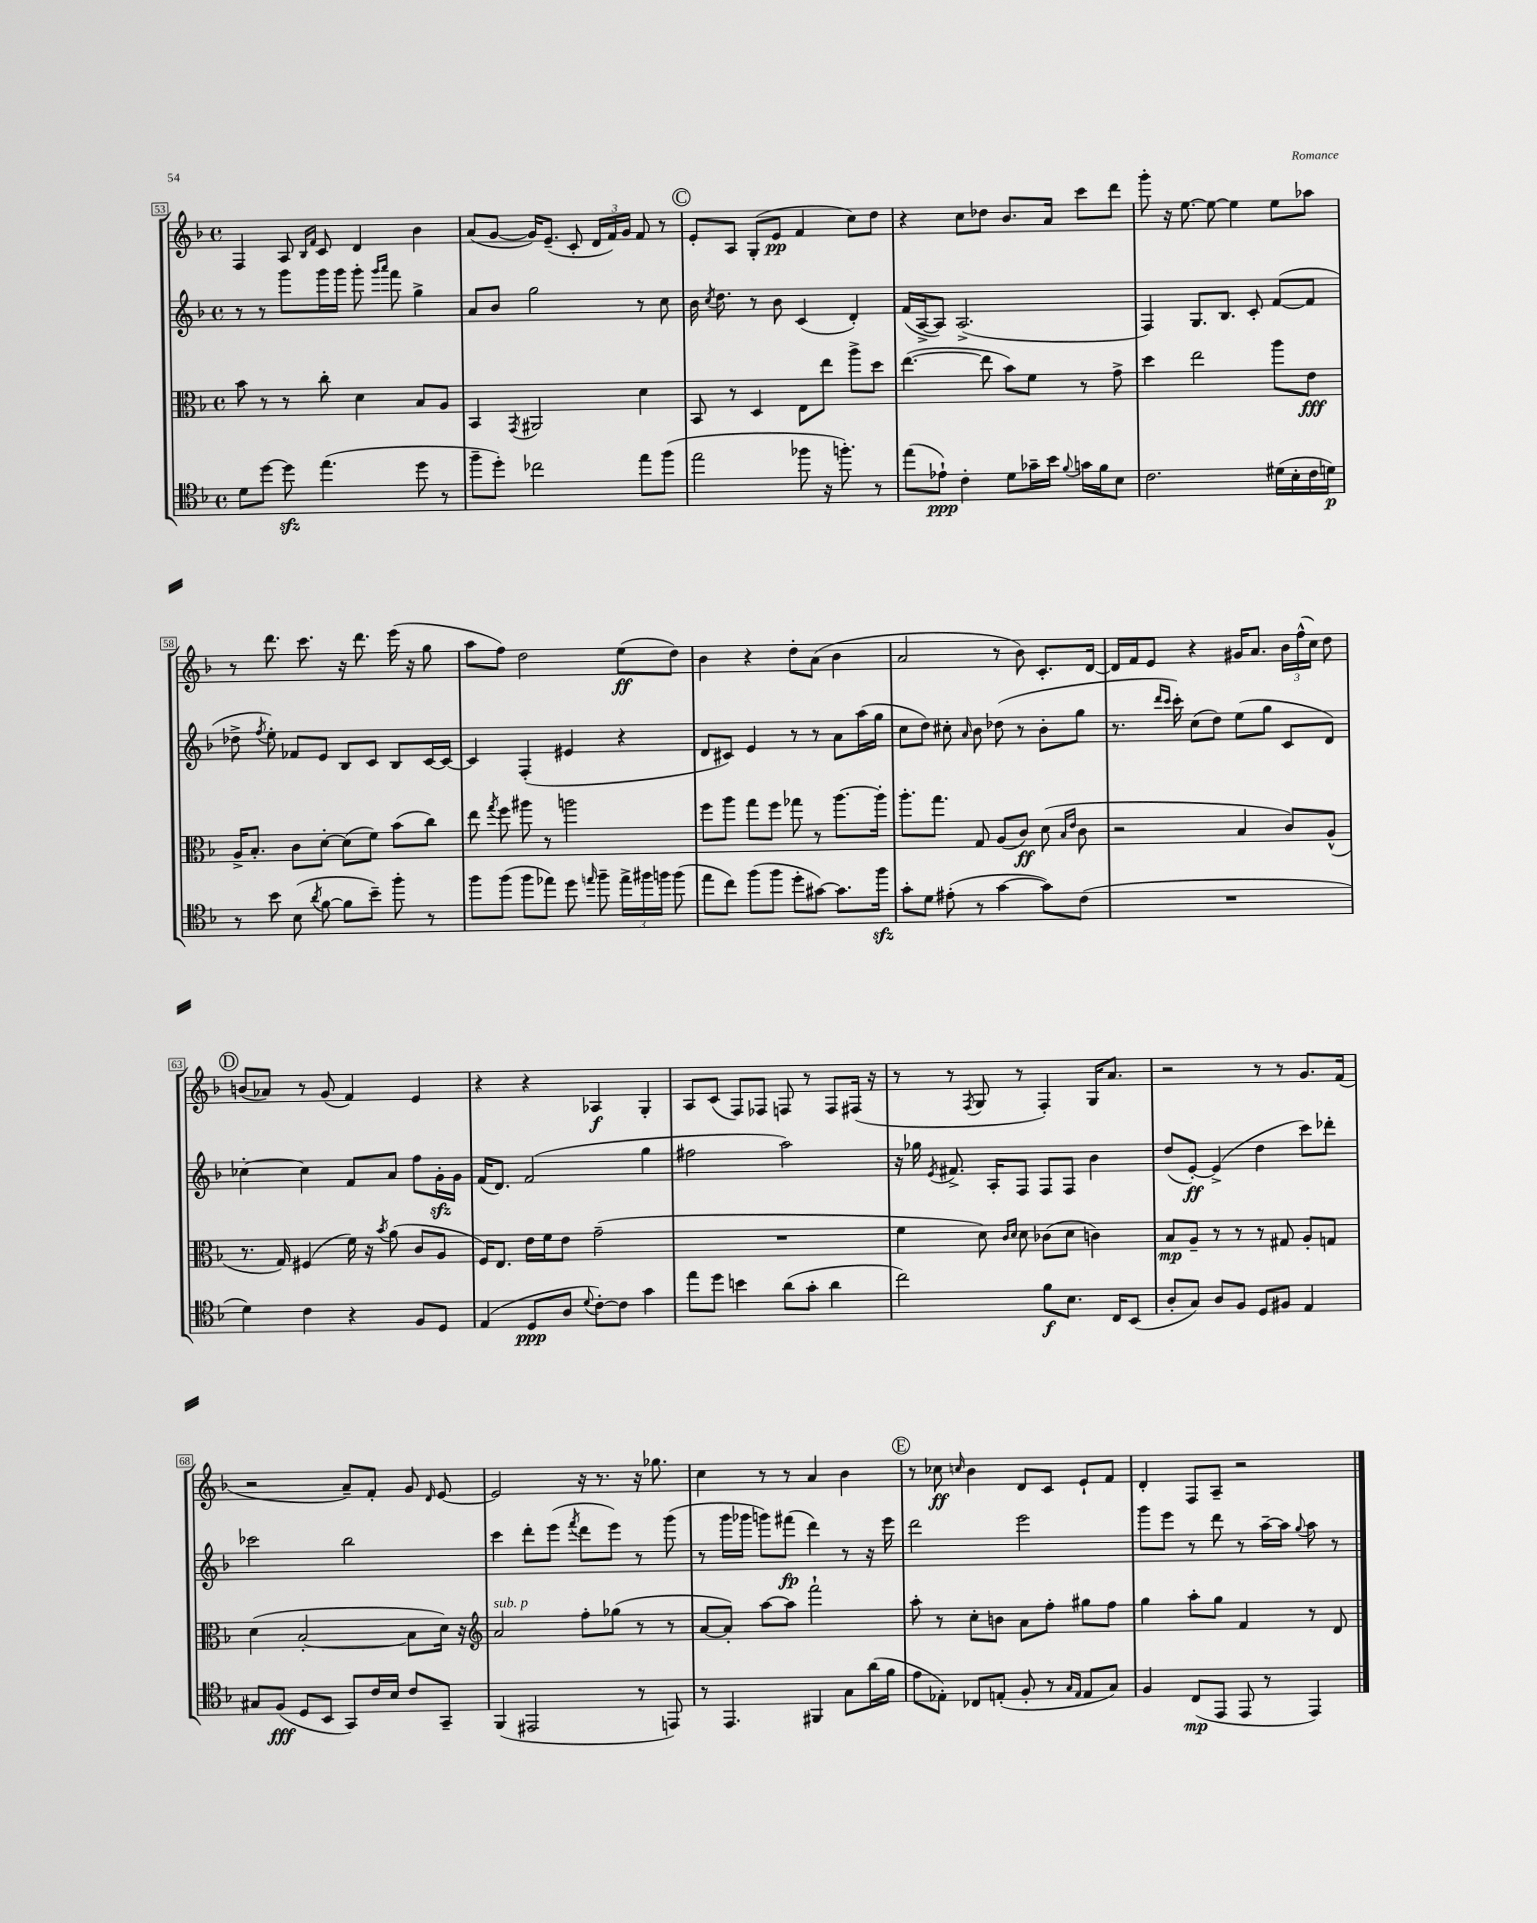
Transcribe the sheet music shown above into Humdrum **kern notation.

**kern	**dynam	**kern	**dynam	**kern	**dynam	**kern	**dynam
*part4	*part4	*part3	*part3	*part2	*part2	*part1	*part1
*staff4	*staff4	*staff3	*staff3	*staff2	*staff2	*staff1	*staff1
*clefC4	*	*clefC3	*	*clefG2	*	*clefG2	*
*k[b-]	*	*k[b-]	*	*k[b-]	*	*k[b-]	*
*M4/4	*	*M4/4	*	*M4/4	*	*M4/4	*
*met(c)	*	*met(c)	*	*met(c)	*	*met(c)	*
=53	=53	=53	=53	=53	=53	=53	=53
8d\L	.	8b-\	.	8r	.	4F/	.
[8dd\J	.	8r	.	8r	.	.	.
8ddzz\]	.	8r	.	8ggg\L	.	8A/	.
.	.	.	.	.	.	16qqB-/LL	.
.	.	.	.	.	.	16qqf/JJ	.
(4.ee\	.	8cc'\	.	16ggg\L	.	8c/	.
.	.	.	.	16ggg\JJ	.	.	.
.	.	4d\	.	8ggg'\	.	4d/	.
.	.	.	.	16qqggg/LL	.	.	.
.	.	.	.	16qqaaa/JJ	.	.	.
.	.	.	.	8fff\	.	.	.
8dd\	.	8B-/L	.	4gg^\	.	4b-\	.
8r	.	8A/J	.	.	.	.	.
=54	=54	=54	=54	=54	=54	=54	=54
8ff~\L	.	4BB-/	.	8a/L	.	(8a/L	.
8dd'\J)	.	.	.	8b-/J	.	[8g/J	.
.	.	8qGG/	.	.	.	.	.
2cc-X\	.	2AA#X/	.	2gg\	.	16g/KL])	.
.	.	.	.	.	.	(8.e~/J	.
.	.	.	.	.	.	8c'/	.
.	.	.	.	.	.	24d/LL	.
.	.	.	.	.	.	24f/)	.
.	.	.	.	.	.	24g/JJ	.
8ee\L	.	4d\	.	8r	.	8f/	.
(8ff\J	.	.	.	8cc\	.	8r	.
!!LO:REH:place=s1:t=C
=55	=55	=55	=55	=55	=55	=55	=55
2ee\	.	8BB-/	.	16b-\	.	8e'/L	.
.	.	.	.	8qcc/	.	.	.
.	.	.	.	8.dd\	.	.	.
.	.	8r	.	.	.	8A/J	.
.	.	4D/	.	8r	.	(8G'/L	.
.	.	.	.	8b-\	.	8e/J	pp
8ff-X\	.	8E\L	.	(4c/	.	4f/	.
16r	.	8ee\J	.	.	.	.	.
8.ffn'\)	.	.	.	.	.	.	.
.	.	8aa^\L	.	4d'/)	.	8cc\L)	.
8r	.	8dd\J	.	.	.	8dd\J	.
=56	=56	=56	=56	=56	=56	=56	=56
(8ee\L	.	([4.ee\	.	(16f/LL	.	4r	.
.	.	.	.	[16A^/J	.	.	.
8e-X`\J)	ppp	.	.	8A/J])	.	.	.
4c'\	.	.	.	(2.A^/	.	8cc\L	.
.	.	8ee\]	.	.	.	8dd-X\J	.
8d\L	.	8b-\L)	.	.	.	8.b-/L	.
16g-X~\L	.	8f\J	.	.	.	.	.
16b-\JJ	.	.	.	.	.	16a/Jk	.
8qqf/	.	.	.	.	.	.	.
16gn\LL	.	8r	.	.	.	8ccc\L	.
16f\J	.	.	.	.	.	.	.
8B-\J	.	8g^\	.	.	.	8ddd\J	.
=57	=57	=57	=57	=57	=57	=57	=57
2.c\	.	4dd\	.	4F/)	.	8ggg'\	.
.	.	.	.	.	.	16r	.
.	.	.	.	.	.	[8.ee\	.
.	.	2ee\	.	8.G/L	.	.	.
.	.	.	.	.	.	8ee\_	.
.	.	.	.	8.B-/J	.	.	.
.	.	.	.	.	.	4ee\]	.
.	.	.	.	8c'/	.	.	.
(16d#X\LL	.	8aa\L	.	([8f/L	.	8ee\L	.
16B-'\	.	.	.	.	.	.	.
16c\	.	8e\J	fff	8f/J]	.	8aa-X\J	.
16dn\JJ)	p	.	.	.	.	.	.
!!LO:LB:g=z
=58	=58	=58	=58	=58	=58	=58	=58
8r	.	16A^/KL	.	8dd-X^\	.	8r	.
.	.	8.B-'/J	.	.	.	.	.
.	.	.	.	8qff/	.	.	.
8b-\	.	.	.	8ee'\)	.	8.ddd\	.
(8B-\	.	8c\L	.	8f-X/L	.	.	.
.	.	.	.	.	.	8.ccc\	.
8qa/	.	.	.	.	.	.	.
[8f\	.	[8d'\J	.	8e/J	.	.	.
8f\L]	.	(8d\L]	.	8B-/L	.	16r	.
.	.	.	.	.	.	8.ddd\	.
8b-~\J)	.	8f\J)	.	8c/J	.	.	.
8ff'\	.	(8b-\L	.	8B-/L	.	(16eee\	.
.	.	.	.	.	.	16r	.
8r	.	8cc\J)	.	[16c/L	.	8gg\	.
.	.	.	.	16c/JJ_	.	.	.
=59	=59	=59	=59	=59	=59	=59	=59
8ff\L	.	8ee\	.	4c/]	.	8aa\L	.
.	.	8qgg/	.	.	.	.	.
(8ff\J	.	8ff\	.	.	.	8ff\J)	.
8ff\L	.	8aa#X\	.	(4F'/	.	2dd\	.
8ee-X\J)	.	8r	.	.	.	.	.
8dd\	.	2aan\	.	4e#X/	.	.	.
16qqeen/	.	.	.	.	.	.	.
8ff~\	.	.	.	.	.	.	.
24ee^\LL	.	.	.	4r	.	(8ee\L	ff
24ff#X\	.	.	.	.	.	.	.
24ffn\JJ	.	.	.	.	.	.	.
(8ff\	.	.	.	.	.	8dd\J)	.
=60	=60	=60	=60	=60	=60	=60	=60
8ee\L	.	8ff\L	.	8d/L	.	4b-\	.
8cc\J)	.	8aa\J	.	8c#X/J)	.	.	.
(8ff\L	.	8gg\L	.	4e/	.	4r	.
8ff\J	.	8ff\J	.	.	.	.	.
8dd'\L	.	8gg-X\	.	8r	.	8dd'\L	.
[8g#X\J)	.	8r	.	8r	.	(8a\J	.
8.g#\L]	.	[8.aa\L	.	8a\L	.	4b-\	.
.	.	.	.	(16aa\L	.	.	.
16ffzz\Jk	.	16aa'\Jk]	.	16gg\JJ	.	.	.
=61	=61	=61	=61	=61	=61	=61	=61
8g'\L	.	8.aa'\L	.	8cc\L	.	2a/	.
8d\J	.	.	.	8dd\J)	.	.	.
.	.	8.gg\J	.	.	.	.	.
(8e#X'\	.	.	.	8cc#X'\	.	.	.
.	.	.	.	16qqa/	.	.	.
8r	.	8G/	.	8b-\	.	.	.
[4g\	.	(8A/L	.	(8dd-X\	.	8r	.
.	.	8c/J)	ff	8r	.	8b-\)	.
8g\L])	.	(8d\	.	8b-'\L	.	8.c'/L	.
.	.	16qqB-/LL	.	.	.	.	.
.	.	16qqe/JJ	.	.	.	.	.
(8c\J	.	8c\	.	8gg\J	.	.	.
.	.	.	.	.	.	[16d/Jk	.
=62	=62	=62	=62	=62	=62	=62	=62
1r	.	2r	.	8.r	.	16d/LL]	.
.	.	.	.	.	.	16f/J	.
.	.	.	.	.	.	8e/J	.
.	.	.	.	16qqddd/LL	.	.	.
.	.	.	.	16qqccc/JJ	.	.	.
.	.	.	.	16ccc'\)	.	.	.
.	.	.	.	(8cc\L	.	4r	.
.	.	.	.	8dd\J)	.	.	.
.	.	4B-/	.	(8ee\L	.	16g#X/KL	.
.	.	.	.	.	.	8.a/J	.
.	.	.	.	8gg\J	.	.	.
.	.	8c/L)	.	8c/L	.	24b-\LL	.
.	.	.	.	.	.	(24ff^^\	.
.	.	.	.	.	.	24cc\JJ)	.
.	.	(8A^^/J	.	8d/J)	.	8dd\	.
!!LO:LB:g=z
!!LO:REH:place=s1:t=D
=63	=63	=63	=63	=63	=63	=63	=63
4d\)	.	8.r	.	[4cc-X'\	.	(8bn/L	.
.	.	.	.	.	.	8a-X/J)	.
.	.	16G/)	.	.	.	.	.
4c\	.	(4F#X/	.	4cc-\]	.	8r	.
.	.	.	.	.	.	(8g/	.
4r	.	16f\)	.	8f/L	.	4f/)	.
.	.	16r	.	.	.	.	.
.	.	8qb-/	.	.	.	.	.
.	.	(8a\	.	8a/J	.	.	.
8F/L	.	8c/L	.	8ff\L	.	4e/	.
8D/J	.	8A/J	.	16gzz'\L	.	.	.
.	.	.	.	16g\JJ	.	.	.
=64	=64	=64	=64	=64	=64	=64	=64
(4E/	.	16F/KL)	.	(16f/KL	.	4r	.
.	.	8.E/J	.	8.d/J)	.	.	.
8D/L	ppp	16e\LL	.	(2f/	.	4r	.
.	.	16f\J	.	.	.	.	.
8A/J	.	8e\J	.	.	.	.	.
8qqd/	.	.	.	.	.	.	.
[8c'\L)	.	(2g~\	.	.	.	4A-X/	f
8c\J]	.	.	.	.	.	.	.
4g\	.	.	.	4gg\	.	4G'/	.
=65	=65	=65	=65	=65	=65	=65	=65
8ee\L	.	1r	.	2ff#X\	.	8A/L	.
8dd\J	.	.	.	.	.	(8c/J	.
4bn\	.	.	.	.	.	8F/L)	.
.	.	.	.	.	.	8F-X/J	.
(8a\L	.	.	.	2aa\)	.	8Fn/	.
8g'\J	.	.	.	.	.	8r	.
4a\	.	.	.	.	.	8F/L	.
.	.	.	.	.	.	(16F#X/Jk	.
.	.	.	.	.	.	16r	.
=66	=66	=66	=66	=66	=66	=66	=66
2cc\)	.	4f\	.	16r	.	8r	.
.	.	.	.	16gg-X\	.	.	.
.	.	.	.	8qe/	.	.	.
.	.	.	.	8.f#X^/	.	8r	.
.	.	.	.	.	.	8qF/	.
.	.	8d\)	.	.	.	8G/	.
.	.	.	.	16A'/KL	.	.	.
.	.	16qqc/LL	.	.	.	.	.
.	.	16qqd/JJ	.	.	.	.	.
.	.	8d\	.	8F/J	.	8r	.
8f\L	f	(8c-X\L	.	8F/L	.	4F'/)	.
8.B-\J	.	8d\J	.	8F/J	.	.	.
.	.	4cn\)	.	4b-\	.	16G/KL	.
16C/KL	.	.	.	.	.	8.a/J	.
(8BB-/J	.	.	.	.	.	.	.
=67	=67	=67	=67	=67	=67	=67	=67
8A'/L	.	8B-/L	mp	(8dd/L	.	2r	.
8G/J)	.	8A~/J	.	[8e'/J)	ff	.	.
8A/L	.	8r	.	(4e^/]	.	.	.
8F/J	.	8r	.	.	.	.	.
8D/L	.	8r	.	4dd\	.	8r	.
8F#X/J	.	8G#X/	.	.	.	8r	.
4E/	.	8A'/L	.	8ccc\L)	.	8.g/L	.
.	.	8Gn/J	.	8ddd-X'\J	.	.	.
.	.	.	.	.	.	(16f/Jk	.
!!LO:LB:g=z
=68	=68	=68	=68	=68	=68	=68	=68
8G#X/L	.	(4d\	.	2ccc-X\	.	2r	.
(8F/J	fff	.	.	.	.	.	.
8D/L	.	[2B-'/	.	.	.	.	.
8BB-/J	.	.	.	.	.	.	.
8GG/L)	.	.	.	2bb-\	.	8a~/L)	.
16c/L	.	.	.	.	.	8f'/J	.
16B-/JJ	.	.	.	.	.	.	.
8c/L	.	8B-\L]	.	.	.	8g/	.
.	.	.	.	.	.	16qqd/	.
8GG~/J	.	16d\Jk)	.	.	.	[8e/	.
.	.	16r	.	.	.	.	.
=69	=69	=69	=69	=69	=69	=69	=69
*	*	*clefG2	*	*	*	*	*
!	!	!LO:TX:a:i:t=sub. p	!	!	!	!	!
(4FF/	.	2a/	.	4ccc\	.	2e/]	.
2EE#X/	.	.	.	8ddd'\L	.	.	.
.	.	.	.	(8eee\J	.	.	.
.	.	.	.	8qfff/	.	.	.
.	.	8ff'\L	.	8ddd\L	.	16r	.
.	.	.	.	.	.	8.r	.
.	.	(8gg-X\J	.	8eee\J)	.	.	.
8r	.	8r	.	8r	.	16r	.
.	.	.	.	.	.	8.gg-X\	.
8EEn/)	.	8r	.	(8ggg\	.	.	.
=70	=70	=70	=70	=70	=70	=70	=70
8r	.	[8a/L	.	8r	.	4cc\	.
4.EE/	.	8a'/J])	.	16ggg\LL	.	.	.
.	.	.	.	16ggg-X\JJ	.	.	.
.	.	[8aa\L	.	8gggn\L)	.	8r	.
.	.	8aa\J]	.	(8fff#X\J	fp	8r	.
4FF#X/	.	2fff`\	.	4ddd\)	.	4a/	.
8G\L	.	.	.	8r	.	4b-\	.
(16a\L	.	.	.	16r	.	.	.
16f\JJ	.	.	.	16eee\	.	.	.
!!LO:REH:place=s1:t=E
=71	=71	=71	=71	=71	=71	=71	=71
8e\L	.	8aa'\	.	2ddd\	.	8r	.
8E-X'\J)	.	8r	.	.	.	8cc-X\	ff
.	.	.	.	.	.	16qqccn/	.
8C-X/L	.	8cc'\L	.	.	.	4b-\	.
(8En'/J	.	8bn\J	.	.	.	.	.
8F'/	.	8a\L	.	2eee\	.	8d/L	.
8r	.	8ff'\J	.	.	.	8c/J	.
16qqG/LL	.	.	.	.	.	.	.
16qqE/JJ	.	.	.	.	.	.	.
8E/L	.	8gg#X\L	.	.	.	8e`/L	.
8G/J)	.	8ff\J	.	.	.	8f/J	.
=72	=72	=72	=72	=72	=72	=72	=72
4F/	.	4gg\	.	8ggg\L	.	4d'/	.
.	.	.	.	8eee\J	.	.	.
(8C/L	mp	8aa'\L	.	8r	.	8F/L	.
8EE/J	.	8gg\J	.	8ddd\	.	8A~/J	.
8EE/	.	4f/	.	8r	.	2r	.
8r	.	.	.	[16aa~\LL	.	.	.
.	.	.	.	16aa\JJ]	.	.	.
.	.	.	.	8qqgg/	.	.	.
4EE/)	.	8r	.	8aa\	.	.	.
.	.	8d/	.	8r	.	.	.
==	==	==	==	==	==	==	==
*-	*-	*-	*-	*-	*-	*-	*-
